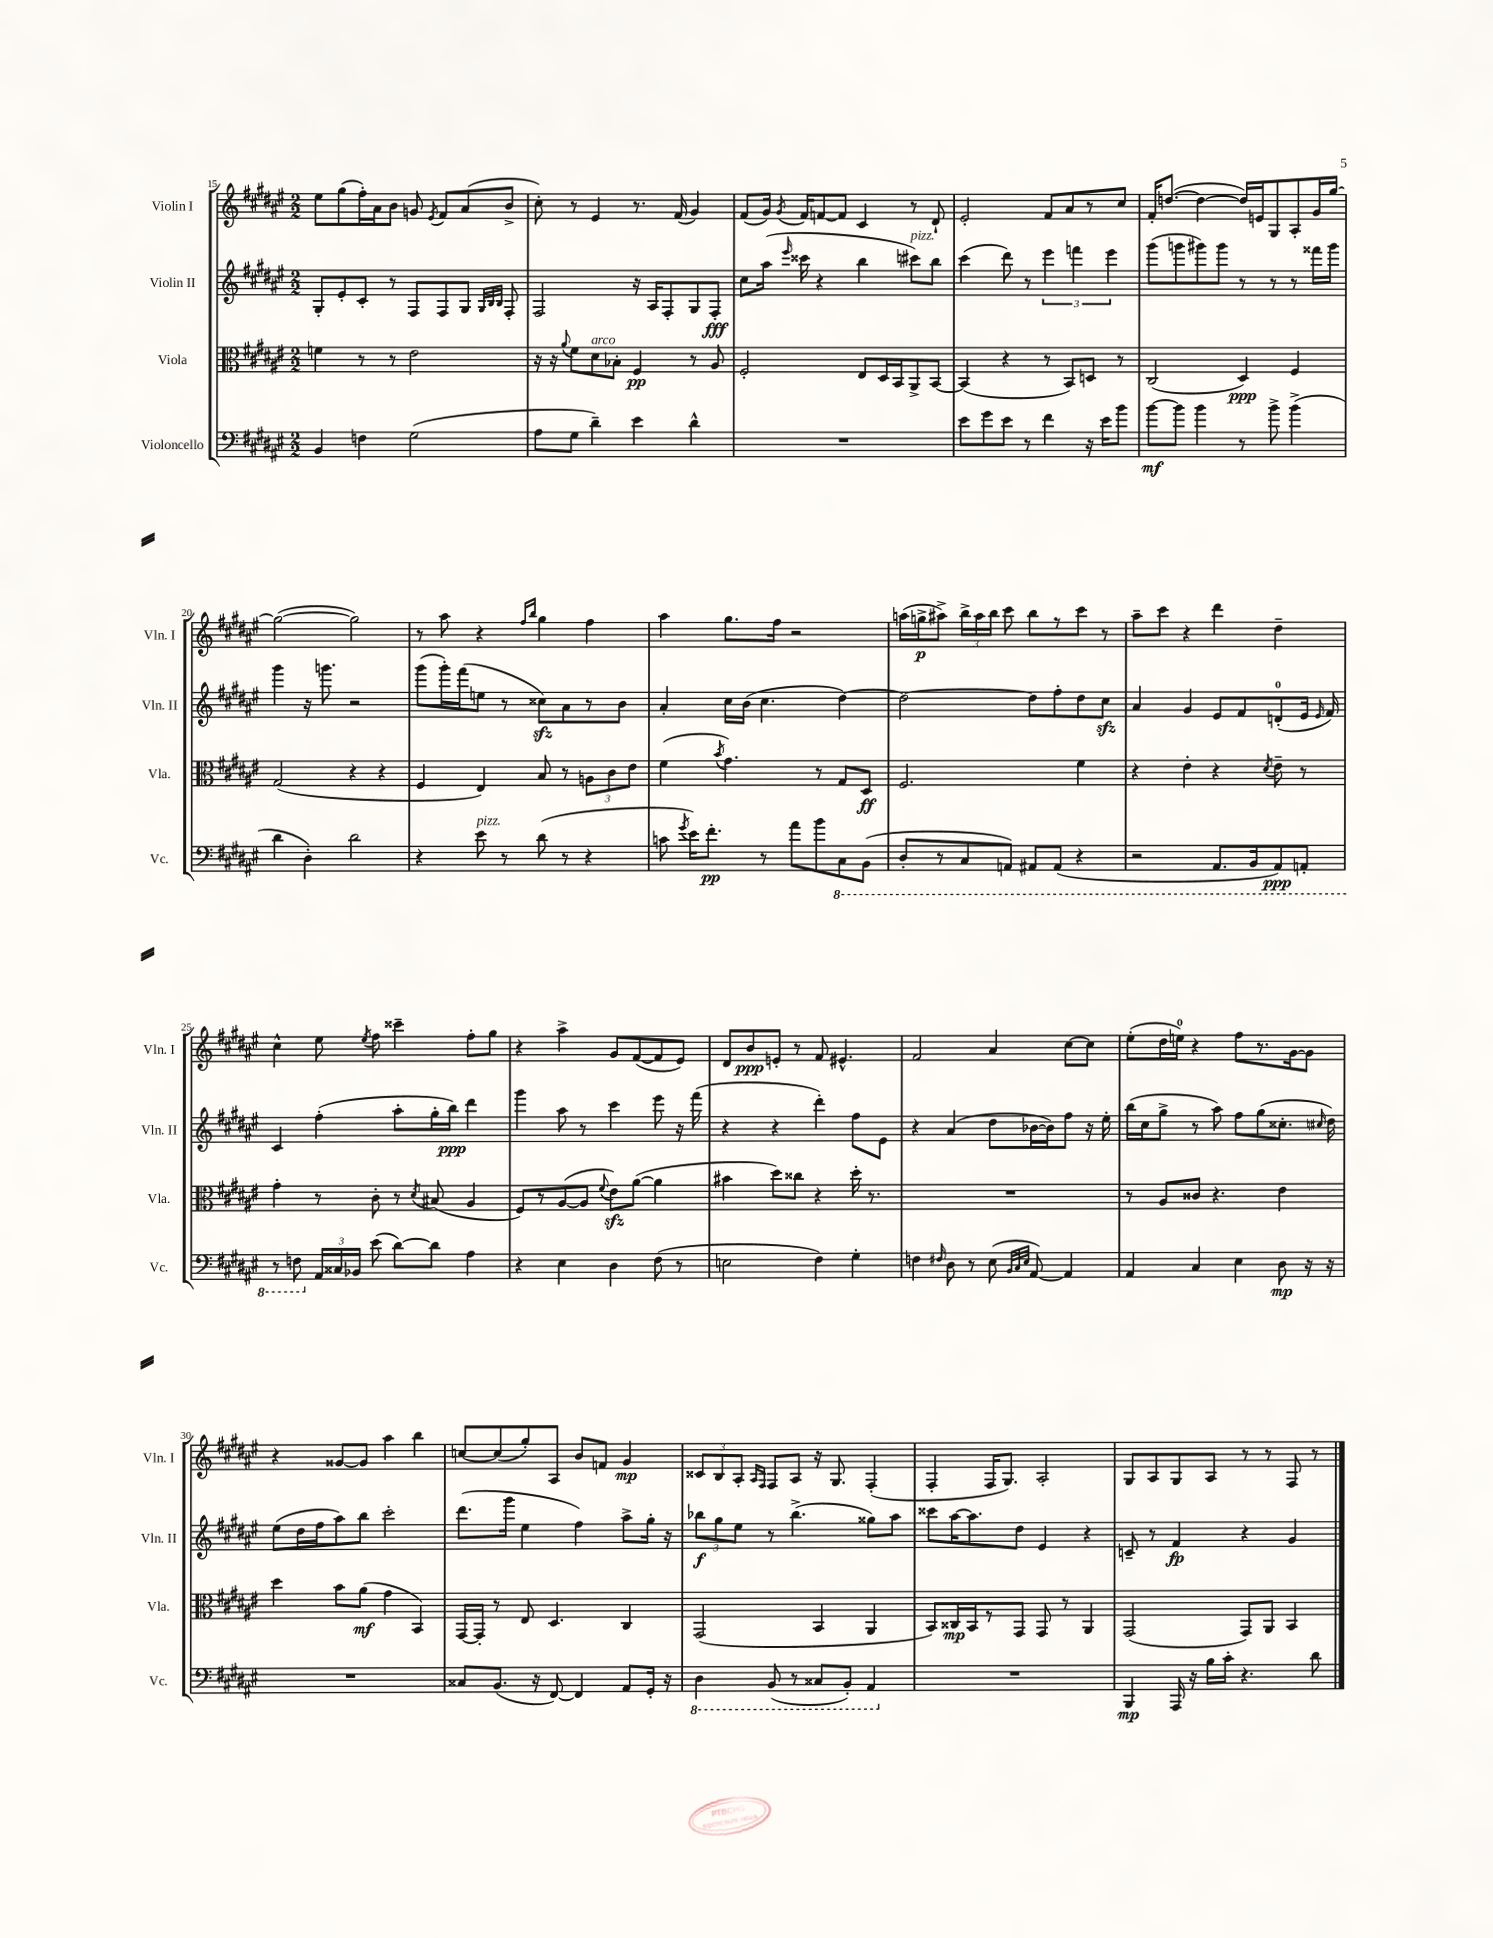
<<
\new StaffGroup <<
\new Staff = "s0" \with { instrumentName = "Violin I" shortInstrumentName = "Vln. I" } {
    \clef treble \key fis \major \numericTimeSignature \time 2/2
    \autoBeamOff eis''8[ gis''8( fis''16-.) ais'16 b'8] g'8 \acciaccatura { eis'8 } fis'8[ ais'8( b'8]-> |
    cis''8-.) r8 eis'4 r8. fis'16( gis'4) |
    fis'8[( gis'16]) \acciaccatura { gis'8 } fis'16[ f'8~ f'8] cis'4 r8 dis'8-! |
    eis'2-. fis'8[ ais'8 r8 cis''8] |
    fis'16[-. d''8.]~( d''4~ d''16[) e'16 gis8 ais8-. gis'16 gis''16]~ |
    gis''2~( gis''2) |
    r8 ais''8 r4 \grace { fis''16[ b''16] } gis''4 fis''4 |
    ais''4 gis''8.[ fis''16] r2 |
    a''16[( g''16->\p ais''8]->) \tuplet 3/2 { b''16[-> ais''16 b''16] } cis'''8 b''8[ r8 cis'''8] r8 |
    ais''8[-- cis'''8] r4 dis'''4 dis''4-- |
    cis''4-^ eis''8 \acciaccatura { eis''8 } fis''8 cisis'''4-- fis''8[-. gis''8] |
    r4 ais''4-> gis'8[ fis'8~( fis'8 eis'8]) |
    dis'8[ b'8\ppp e'8]-. r8 fis'8 eis'4.-^ |
    fis'2 ais'4 cis''8[~ cis''8] |
    eis''8[-.( dis''16 e''16]-0) r4 fis''8[ r8. gis'16~ gis'8] |
    r4 gisis'8[~ gisis'8] ais''4 b''4 |
    c''8[~ c''8( gis''8-.) ais8] b'8[ f'8] gis'4\mp |
    \tuplet 3/2 { cisis'8[ b8 ais8]-. } \grace { ais16[ fis16] } fis8[ ais8] r16 gis8. fis4-.( |
    fis4-. fis16[ gis8.]) ais2-. |
    gis8[ ais8 gis8 ais8] r8 r8 fis8 r8 \bar "|." |
}
\new Staff = "s1" \with { instrumentName = "Violin II" shortInstrumentName = "Vln. II" } {
    \clef treble \key fis \major \numericTimeSignature \time 2/2
    \autoBeamOff gis8[-. eis'8-. cis'8]-. r8 fis8[ fis8 gis8] \grace { gis32[ b32 b32] } fis8-. |
    fis2 r16 ais16[ fis8-. gis8 fis8]-.\fff |
    cis''8[ ais''16]( \grace { eis'''16 } cisis'''16 r4 b''4 cis'''8[^\markup { \italic "pizz." }) b''8] |
    cis'''4( dis'''8) r8 \tuplet 3/2 { eis'''4 f'''4 eis'''4 } |
    gis'''8[( g'''8 gis'''8) gis'''8] r8 r8 r8 fisis'''16[ gis'''16] |
    gis'''4 r16 g'''8. r2 |
    gis'''8[( gis'''16-.) fis'''16( e''8] r8 cisis''8[\sfz) ais'8 r8 b'8] |
    ais'4-. cis''16[ b'16]( cis''4. dis''4~) |
    dis''2~ dis''8[ fis''8-. dis''8 cis''8]\sfz |
    ais'4 gis'4 eis'8[ fis'8 d'8-0-.( eis'16] \grace { eis'16 } fis'16) |
    cis'4 fis''4-.( ais''8[-. gis''16-. b''16]\ppp) dis'''4 |
    gis'''4 ais''8 r8 cis'''4 eis'''8 r16 fis'''16( |
    r4 r4 dis'''4-.) fis''8[ eis'8] |
    r4 ais'4( dis''8[ bes'16~ bes'16) fis''8] r16 eis''16-. |
    b''16[( cis''16 gis''8]-> r8 ais''8) fis''8[ gis''8( cisis''8.]-. \grace { cis''16 } dis''16) |
    eis''8[( dis''16 fis''16 ais''8) b''8] cis'''2-. |
    dis'''8.[( gis'''16] eis''4 fis''4) ais''8[-> gis''16]-. r16 |
    \tuplet 3/2 { bes''8[\f gis''8 eis''8] } r8 bes''4.->( gisis''8[) ais''8] |
    cisis'''8[ ais''16~ ais''8. dis''8] eis'4 r4 |
    c'8-- r8 fis'4\fp r4 gis'4 \bar "|." |
}
\new Staff = "s2" \with { instrumentName = "Viola" shortInstrumentName = "Vla." } {
    \clef alto \key fis \major \numericTimeSignature \time 2/2
    \autoBeamOff f'4 r8 r8 eis'2 |
    r16 r16 \appoggiatura { ais'8 } fis'8[ dis'8^\markup { \italic "arco" } bes8]-. fis4\pp r8 ais8 |
    fis2-. eis8[ dis16 b,16 ais,8-> b,8]~ |
    b,4( r4 r8 b,8[) d8] r8 |
    cis2( dis4\ppp) fis4 |
    gis2( r4 r4 |
    fis4 eis4) b8 r8 \tuplet 3/2 { a8[ cis'8 eis'8] } |
    fis'4( \acciaccatura { b'8 } gis'4.) r8 gis8[ dis8]\ff |
    fis2. fis'4 |
    r4 eis'4-. r4 \acciaccatura { dis'8 } eis'8-- r8 |
    gis'4-. r8 cis'8-. r8 \acciaccatura { dis'8 } bis8( ais4 |
    fis8[) r8 ais8~( ais8] \appoggiatura { fis'8 } eis'8[\sfz) ais'8]~( ais'4 |
    bis'4 dis''8[) cisis''8] r4 dis''16-. r8. |
    R1 |
    r8 ais8[ cisis'8] r4. eis'4 |
    dis''4 b'8[ ais'8]\mf( gis'4 b,4) |
    gis,16[~ gis,16]-. r8 eis8 dis4. cis4 |
    gis,2( b,4 ais,4 |
    b,8[) cisis16\mp b,16 r8 gis,8] gis,8 r8 ais,4 |
    gis,2( gis,8[) ais,8] b,4 \bar "|." |
}
\new Staff = "s3" \with { instrumentName = "Violoncello" shortInstrumentName = "Vc." } {
    \clef bass \key fis \major \numericTimeSignature \time 2/2
    \autoBeamOff b,4 f4 gis2( |
    ais8[ gis8] dis'4--) eis'4 dis'4-^ |
    R1 |
    eis'8[ gis'8 eis'8] r8 fis'4 r16 eis'16[ b'8] |
    b'8[~\mf b'8] b'4 r8 b'8-> b'4->( |
    dis'4 dis4-.) dis'2 |
    r4 eis'8^\markup { \italic "pizz." } r8 dis'8( r8 r4 |
    c'8 \acciaccatura { gis'8 } eis'16[) fis'8.]-.\pp r8 ais'8[ b'8 \ottava #-1 cis,8 b,,8]( |
    dis,8[-. r8 cis,8 a,,8]) ais,,8[ ais,,8]( r4 |
    r2 ais,,8.[ b,,16 ais,,8\ppp) a,,8]-. |
    r8 f,8 \ottava #0 \tuplet 3/2 { ais,16[ cisis16 bes,16] } eis'8( dis'8[~) dis'8] ais4 |
    r4 eis4 dis4 fis8( r8 |
    e2 fis4) gis4-. |
    f4 \grace { fis16 } dis8 r8 eis8( \grace { b,32[ cis32 eis32] } ais,8~) ais,4 |
    ais,4 cis4 eis4 dis8\mp r16 r16 |
    R1 |
    cisis8[ b,8.]( r16 fis,8~) fis,4 ais,8[ gis,16]-. r16 |
    \ottava #-1 dis,4 b,,8( r8 cisis,8[ b,,8]-.) ais,,4 \ottava #0 |
    R1 |
    b,,4\mp ais,,16 r16 b16[ cis'16]-. r4. dis'8 \bar "|." |
}
>>
>>
\layout { \context { \Score currentBarNumber = #15 } }
